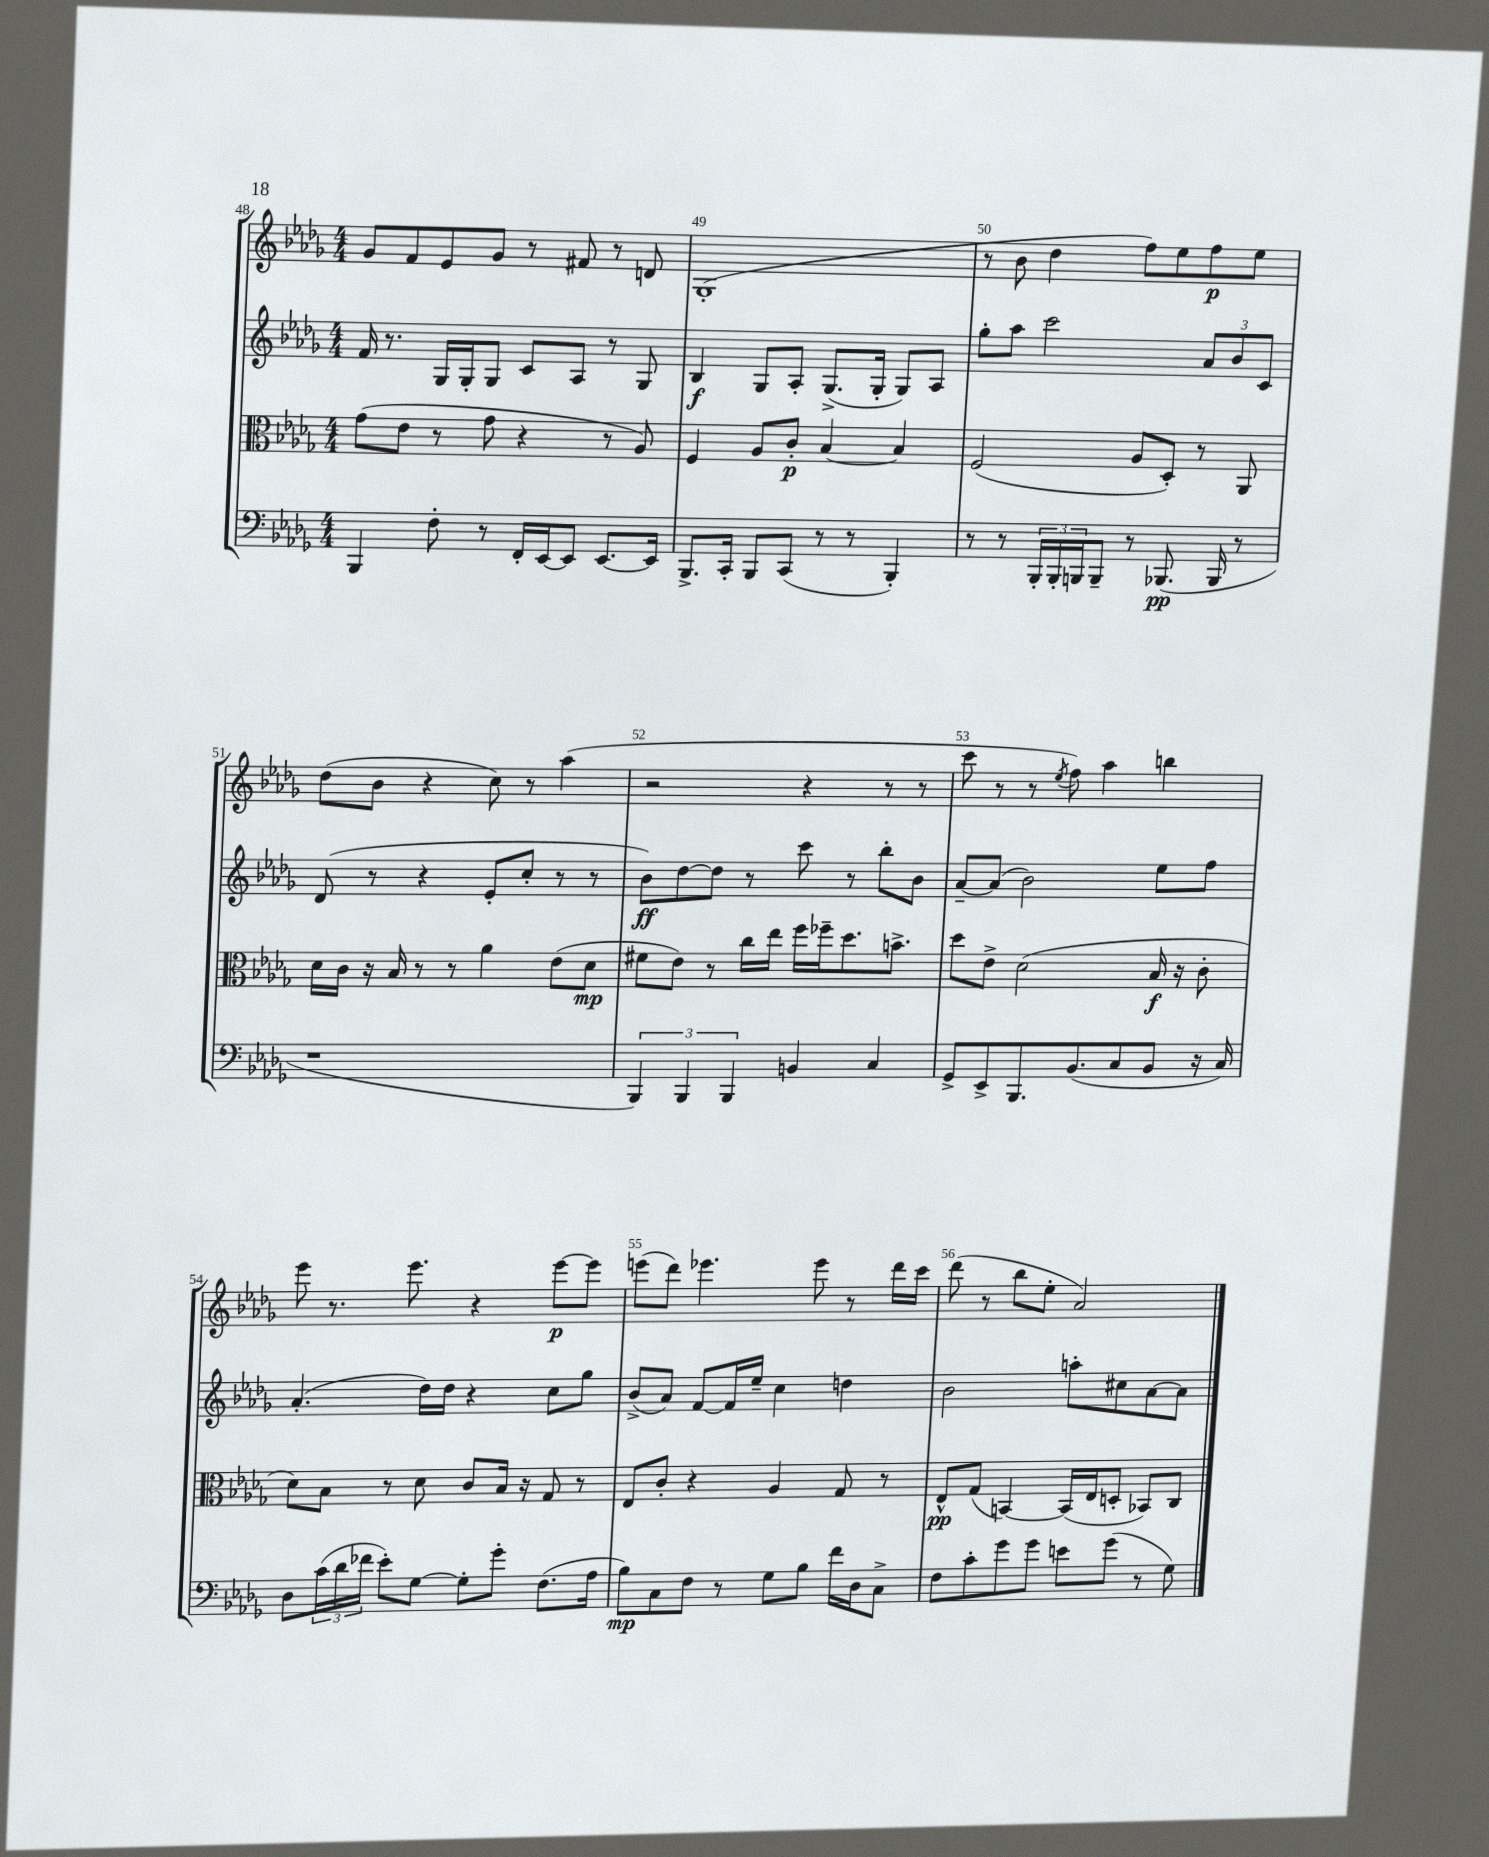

**kern	**kern	**kern	**kern
*staff4	*staff3	*staff2	*staff1
*clefF4	*clefC3	*clefG2	*clefG2
*k[b-e-a-d-g-]	*k[b-e-a-d-g-]	*k[b-e-a-d-g-]	*k[b-e-a-d-g-]
*M4/4	*M4/4	*M4/4	*M4/4
4BBB-/	(8g-\L	16f/	8g-/L
.	.	8.r	.
.	8e-\J	.	8f/
8F'\	8r	16G-/LL	8e-/
.	.	16G-'/J	.
8r	8g-\	8G-/J	8g-/J
16FF'/LL	4r	8c/L	8r
[16EE-/J	.	.	.
8EE-/]J	.	8A-/J	8f#/
[8.EE-/L	8r	8r	8r
.	8A-/)	8G-/	8d/
16EE-/]Jk	.	.	.
=	=	=	=
8.BBB-^/L	4F/	4B-/	(1G-'
16CC'/Jk	.	.	.
8BBB-/L	8A-/L	8G-/L	.
(8CC/J	8c'/J	8A-'/J	.
8r	[4B-/	(8.G-^/L	.
8r	.	.	.
.	.	16G-'/Jk	.
4BBB-'/)	4B-/]	8G-/L)	.
.	.	8A-/J	.
=	=	=	=
8r	(2F/	8gg-'\L	8r
8r	.	8aa-\J	8b-\
24BBB-'/LL	.	2ccc\	4dd-\
24BBB-'/	.	.	.
24BBB/J	.	.	.
8BBB~/J	.	.	.
8r	8A-/L	.	8ff\L)
(8.BBB-/	8D-'/J)	.	8ee-\
.	8r	12a-/L	8ff\
16BBB-/	.	.	.
.	.	12b-/	.
8r	8AA-/	.	8ee-\J
.	.	12c/J	.
=	=	=	=
1r	16d-\LL	(8d-/	(8dd-\L
.	16c\JJ	.	.
.	16r	8r	8b-\J
.	16B-/	.	.
.	8r	4r	4r
.	8r	.	.
.	4a-\	8e-'/L	8cc\)
.	.	8cc'/J	8r
.	(8e-\L	8r	(4aa-\
.	8d-\J	8r	.
=	=	=	=
6BBB-/)	8f#\L	8b-\L)	2r
.	8e-\J)	[8dd-\	.
6BBB-/	.	.	.
.	8r	8dd-\]J	.
6BBB-/	.	.	.
.	16cc\LL	8r	.
.	16ee-\JJ	.	.
4BB/	16ff\LL	8ccc\	4r
.	16ff-~\J	.	.
.	8.dd-\	8r	.
4C/	.	8bb-'\L	8r
.	8.b^\J	.	.
.	.	8b-\J	8r
=	=	=	=
8GG-^/L	8dd-\L	[8a-~/L	8ccc\
8EE-^/	8e-^\J	(8a-/]J	8r
8.BBB-/	(2d-\	2b-\)	8r
.	.	.	8qee-/
.	.	.	8ff\)
(8.BB-/	.	.	.
.	.	.	4aa-\
8C/	.	.	.
8BB-/J	16B-/	8ee-\L	4bb\
.	16r	.	.
16r	8c'\	8ff\J	.
16C/)	.	.	.
=	=	=	=
8D-\L	8d-\L)	(4.a-'/	8eee-\
(24c\L	8B-\J	.	8.r
24d-\	.	.	.
24f-\JJ	.	.	.
8e-'\L)	8r	.	.
.	.	.	8.eee-\
[8G-\J	8d-\	16dd-\LL)	.
.	.	16dd-\JJ	.
8G-'\]L	8c/L	4r	4r
8g-'\J	16B-/Jk	.	.
.	16r	.	.
(8.F\L	8G-/	8cc\L	[8eee-\L
.	8r	8gg-\J	8eee-\]J
16A-\Jk	.	.	.
=	=	=	=
8B-\L)	8E-/L	(8b-^/L	(8eee\L
8C\	8c'/J	8a-/J)	8ddd-\J)
8F\J	4r	[8f/L	4.eee-\
8r	.	16f/]L	.
.	.	16ee-~/JJ	.
8G-\L	4A-/	4cc\	.
8B-\J	.	.	8eee-\
16f\LL	8G-/	4dd\	8r
16D-\J	.	.	.
8C^\J	8r	.	16ddd-\LL
.	.	.	16ccc\JJ
=	=	=	=
8F\L	8E-^^/L	2b-\	(8ddd-\
8c'\	(8G-/J	.	8r
8g-\	[4BB/)	.	8bb-\L
8g-\J	.	.	8ee-'\J
8e\L	(16BB/]LL	8aa'\L	2a-/)
.	16E-/J	.	.
(8g-\J	8D'/J	8cc#\	.
8r	8BB-/L)	[8a-\	.
8G-\)	8C/J	8a-\]J	.
==	==	==	==
*-	*-	*-	*-
